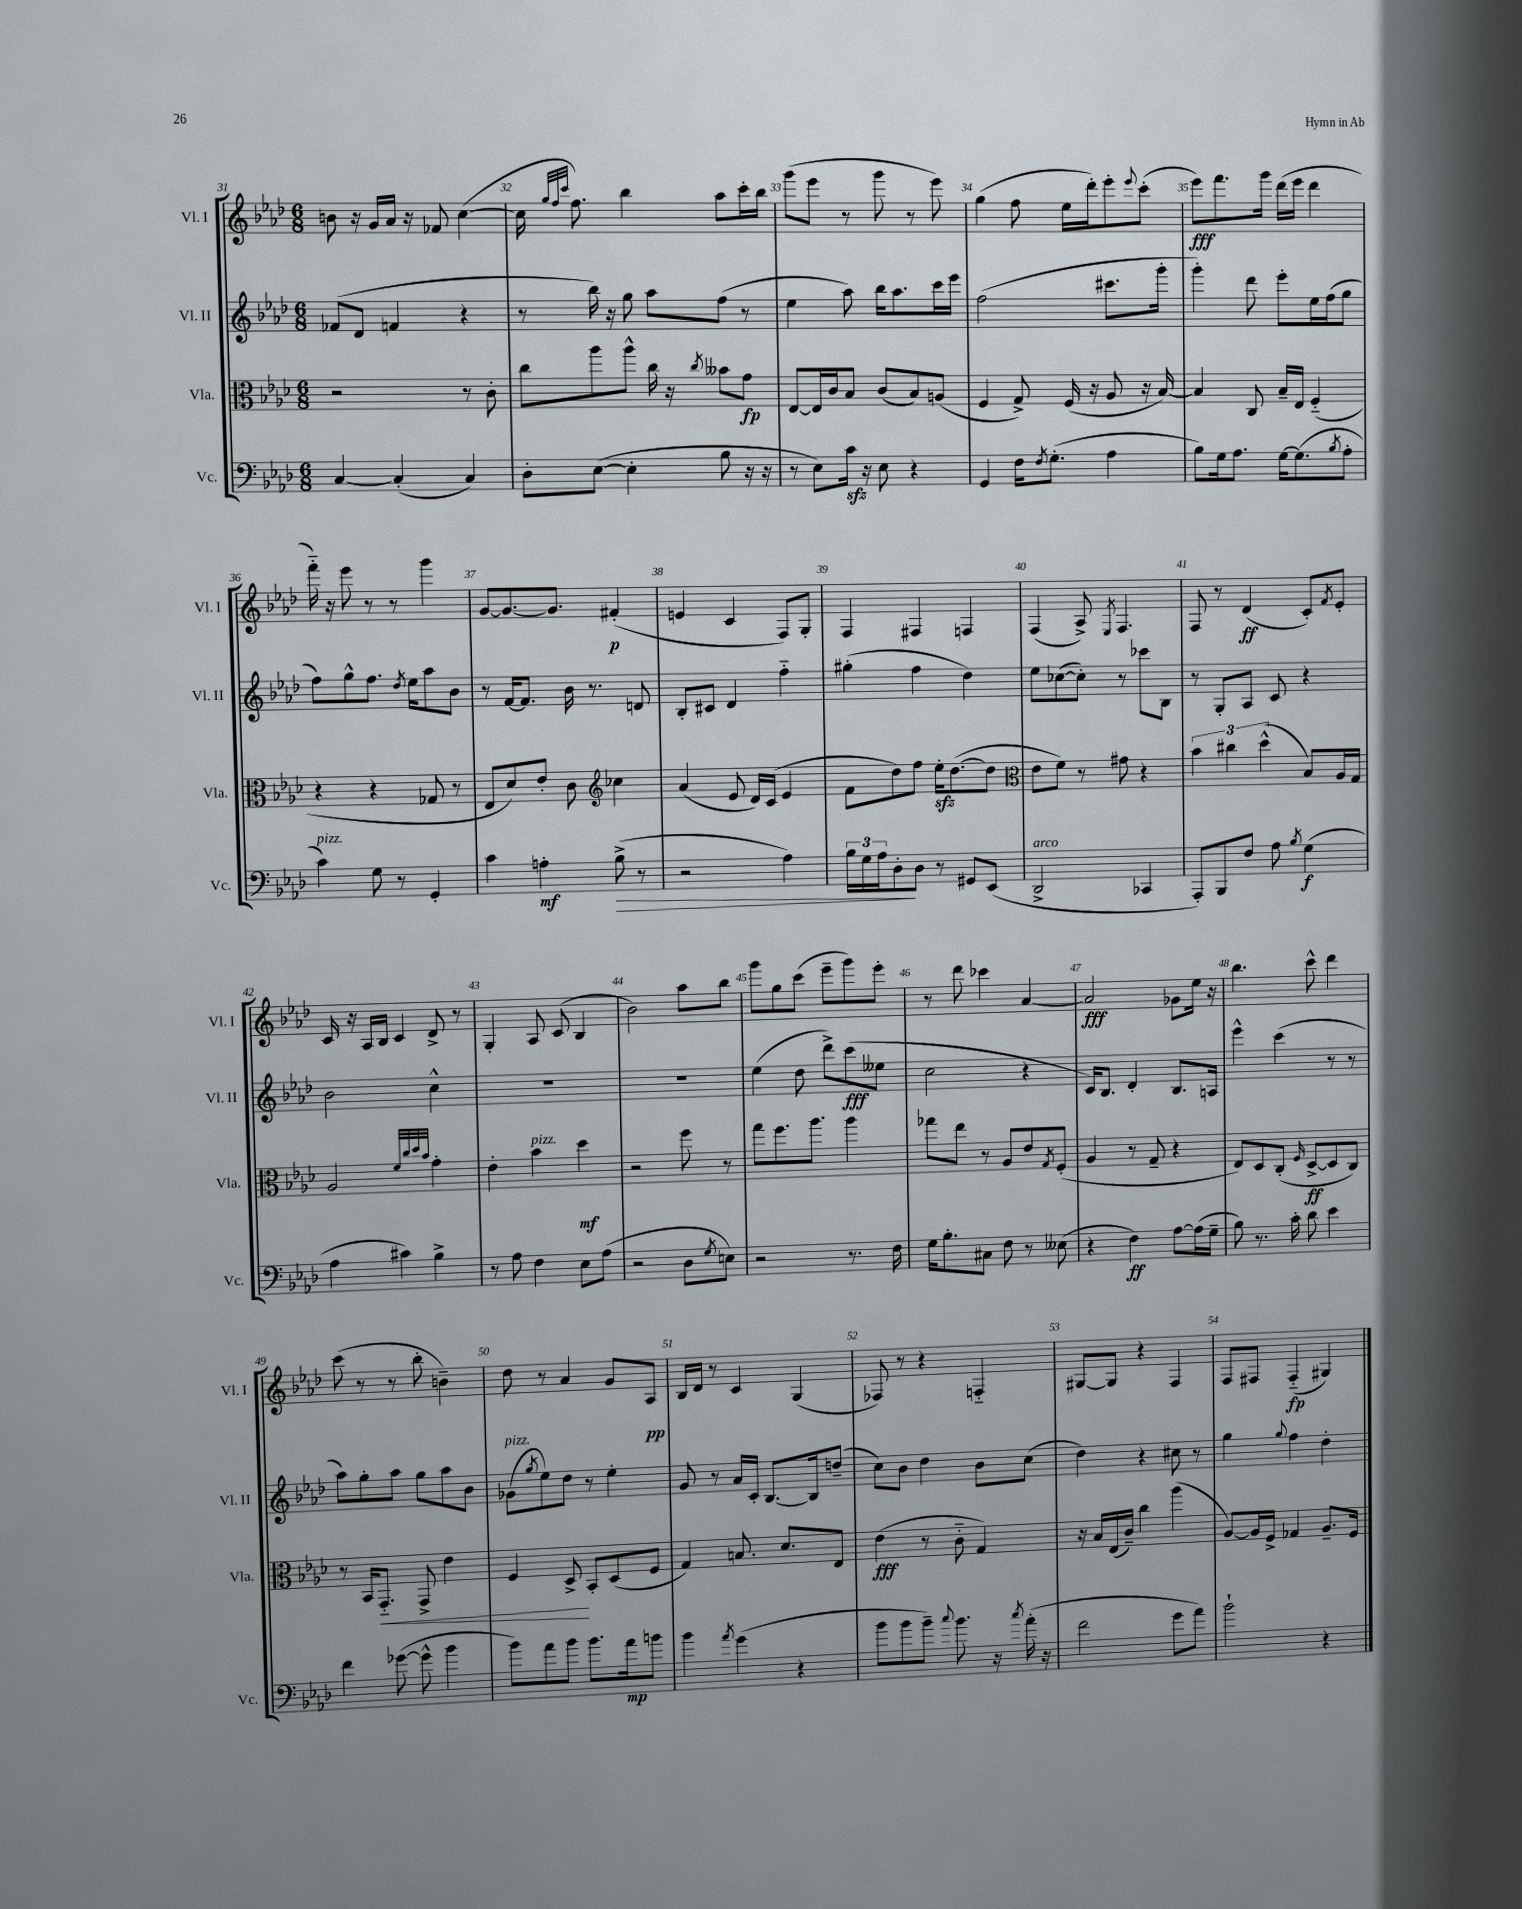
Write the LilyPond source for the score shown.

<<
\new StaffGroup <<
\new Staff = "s0" \with { instrumentName = "Vl. I" shortInstrumentName = "Vl. I" } {
    \clef treble \key aes \major \numericTimeSignature \time 6/8
    b'8 r16 g'16 aes'16 r16 fes'8 c''4~( |
    c''16 \grace { g''32 f''32 c'''32 } f''8.) bes''4 aes''8 c'''16-. bes''16 |
    g'''8( ees'''8 r8 g'''8 r8 ees'''8) |
    g''4( f''8 ees''16 des'''16-.) ees'''8-. \appoggiatura { ees'''8 } c'''8-.( |
    ees'''8\fff) f'''8. g'''16 des'''16( ees'''16 des'''4 |
    f'''16-_) r16 ees'''8 r8 r8 g'''4 |
    g'8~ g'8.~ g'8. fis'4-.\p( |
    e'4 c'4 f8) g8-. |
    f4 fis4 f4 |
    f4( aes8->) \acciaccatura { ees8 } f4. |
    f8 r8 des'4\ff( c'8-.) \acciaccatura { f'8 } ees'8-. |
    c'16 r16 aes16 bes16 c'4 des'8-> r8 |
    g4-. aes8 c'8( bes4 |
    bes'2) aes''8 bes''8 |
    g'''8 g''8 c'''8( ees'''8-- g'''8) ees'''8-. |
    r8 des'''8 ces'''4 aes'4~ |
    aes'2\fff ges'8 ees''16 r16 |
    bes''4. c'''8-^ des'''4 |
    c'''8( r8 r8 bes''8-. b'4--) |
    des''8 r8 aes'4 g'8 aes8\pp |
    bes16 des'16 r8 c'4 g4( |
    fes8) r8 r4 f4-_ |
    gis8~ gis8 r4 f4 |
    f8 fis8 fis4-_\fp( gis4) \bar "|." |
}
\new Staff = "s1" \with { instrumentName = "Vl. II" shortInstrumentName = "Vl. II" } {
    \clef treble \key aes \major \numericTimeSignature \time 6/8
    fes'8( des'8 f'4 r4 |
    r8 bes''16) r16 g''8 aes''8 f''8( r8 |
    ees''4 aes''8) bes''16 aes''8. c'''16 ees'''16 |
    f''2( cis'''8. g'''16-. |
    g'''4-.) des'''8 ees'''8-. ees''16 f''16( g''8 |
    f''8) g''8-^ f''8. \acciaccatura { des''8 } ees''16 aes''8 bes'8 |
    r8 f'16~ f'8. bes'16 r8. d'8 |
    bes8-. cis'8 des'4 f''4-_ |
    gis''4-.( f''4 des''4) |
    ees''8 ces''8~( ces''8-.) r8 ces'''8 bes8 |
    r8 g8-. aes8 c'8 r4 |
    bes'2 c''4-^ |
    R2. |
    R2. |
    ees''4( des''8 des'''8->) c'''8\fff( eeses''8 |
    c''2 r4 |
    c'16) bes8. des'4-. bes8. a16 |
    ees'''4-^ c'''4( r8 r8 |
    aes''8) g''8-. aes''8 g''8 aes''8 bes'8 |
    ges'8^\markup { \italic "pizz." }( \acciaccatura { g''8 } ees''8) des''8 r8 ees''4-. |
    g'8 r8 aes'16 c'16-. bes8.~ bes16 d''8--( |
    c''8) bes'8 des''4 bes'8 c''8( |
    des''4) r4 cis''8 r8 |
    g''4 \appoggiatura { g''8 } f''4 des''4-. \bar "|." |
}
\new Staff = "s2" \with { instrumentName = "Vla." shortInstrumentName = "Vla." } {
    \clef alto \key aes \major \numericTimeSignature \time 6/8
    r2 r8 c'8-. |
    c''8 aes''8 aes''8-^ c''16 r16 \acciaccatura { c''8 } beses'8 g'8\fp |
    ees8~ ees16 c'16 bes8 c'8( bes8) a8( |
    f4 g8->) f16( r16 aes8 r16 bes16~) |
    bes4 c8 bes16-- ees16 f4-_( |
    r4 r4 ges8 r8 |
    ees8 des'8) ees'8-. c'8 \clef treble ces''4 |
    aes'4( ees'8 des'16) c'16( ees'4 |
    f'8 des''8) f''8 ees''16-.\sfz des''8.~( des''8 |
    \clef alto ees'8 f'8) r8 gis'8 r4 |
    \tuplet 3/2 { bes'4 cis''4 des''4-^( } bes8) aes16 g16 |
    aes2 \grace { f'32 c''32 des''32 bes'32 } g'4-. |
    ees'4-. bes'4^\markup { \italic "pizz." } des''4\mf |
    r2 f''8 r8 |
    g''8 f''8. aes''8. aes''4 |
    ges''8 ees''8 r8 aes8 ees'8 \acciaccatura { g8 } f8-.( |
    aes4 r8 g8-- r4 |
    ees8) des8 c8-.( \grace { f16 } des8~->\ff des8 c8) |
    r8 bes,16 g,8.-_\< g,8-> ees'4 |
    f4 des8->\! bes,8-. des8( f8 |
    g4) b8. des'8. ees8 |
    ees'4\fff( r8 c'8-_ g4) |
    r16 bes16 ees16( c'16--) c''4 aes''4( |
    aes8~) aes16 f16-> ges4 aes8.-- f16 \bar "|." |
}
\new Staff = "s3" \with { instrumentName = "Vc." shortInstrumentName = "Vc." } {
    \clef bass \key aes \major \numericTimeSignature \time 6/8
    c4~ c4-.( c4) |
    des8-. ees8~( ees4-. bes8 r16 r16 |
    r8 ees8) c'16\sfz r16 ees8 r4 |
    g,4 f16 \acciaccatura { f8 } g8.-.( aes4 |
    bes8) g16 aes8. g16~ g8.( \acciaccatura { bes8 } aes8-. |
    c'4^\markup { \italic "pizz." }) g8 r8 g,4-. |
    c'4 a4-.\mf bes8->\>( r8 |
    r2 aes4) |
    \tuplet 3/2 { bes16 g16 aes16 } des8-.\! des8 r8 gis,8 ees,8( |
    des,2->^\markup { \italic "arco" } ces,4 |
    aes,,8-.) bes,,8 f8 aes8 \acciaccatura { bes8 } g4\f( |
    aes4 cis'4) bes4-> |
    r8 aes8 f4 ees8 aes8( |
    r2 des8 \acciaccatura { g8 } e8) |
    r2 r8. f16 |
    g16 bes8.-. cis8 f8 r8 eeses8( |
    r4 f4\ff) aes8~ aes16( g16-- |
    bes8) r8. c'16-. des'8 ees'4 |
    f'4 ges'8~( ges'8-^ bes'4 |
    bes'8) aes'8 bes'8 bes'8. aes'16\mp b'8 |
    bes'4 \acciaccatura { aes'8 } g'4( r4 |
    bes'8 bes'8 bes'8--) \appoggiatura { c''8 } bes'8. r16 \acciaccatura { c''8 } aes'16-.( r16 |
    f'2 g'8 aes'8) |
    bes'2-! r4 \bar "|." |
}
>>
>>
\layout { \context { \Score currentBarNumber = #31 \override BarNumber.break-visibility = ##(#f #t #t) barNumberVisibility = #all-bar-numbers-visible } }
